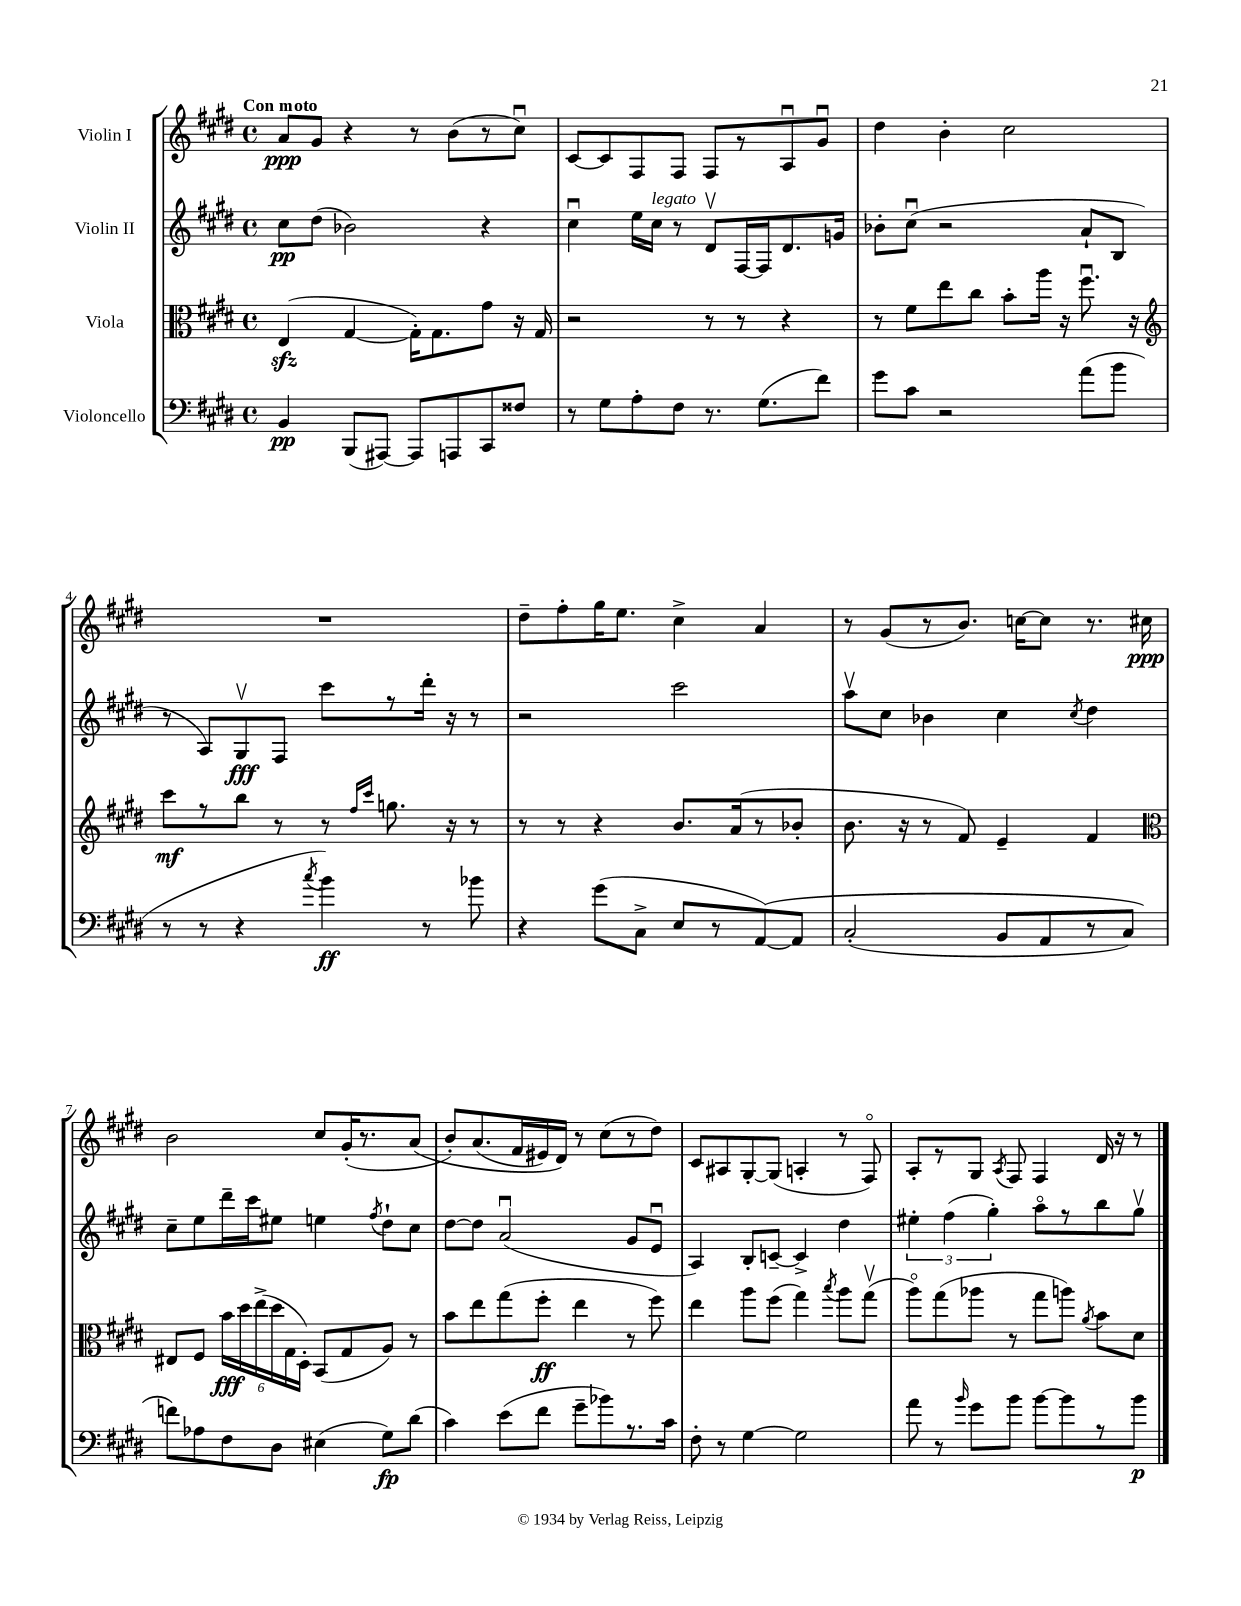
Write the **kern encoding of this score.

**kern	**kern	**kern	**kern
*staff4	*staff3	*staff2	*staff1
*clefF4	*clefC3	*clefG2	*clefG2
*k[f#c#g#d#]	*k[f#c#g#d#]	*k[f#c#g#d#]	*k[f#c#g#d#]
*M4/4	*M4/4	*M4/4	*M4/4
*met(c)	*met(c)	*met(c)	*met(c)
4BB	(4E	8cc#	8a
.	.	(8dd#	8g#
(8BBB	[4G#	2b-)	4r
[8AAA#)	.	.	.
8AAA#]	16G#'])	.	8r
.	8.G#	.	.
8AAA	.	.	(8b
8CC#	8g#	4r	8r
8F##	16r	.	8cc#u)
.	16G#	.	.
=	=	=	=
8r	2r	4cc#u	[8c#
8G#	.	.	8c#]
8A'	.	16ee	8F#
.	.	16cc#	.
8F#	.	8r	8F#
8.r	8r	8d#v	8F#
.	8r	[16F#	8r
(8.G#	.	16F#]	.
.	4r	8.d#	8Au
8f#)	.	.	8g#u
.	.	16g	.
=	=	=	=
8g#	8r	8b-'	4dd#
8c#	8f#	(8cc#u	.
2r	8ee	2r	4b'
.	8cc#	.	.
.	8b'	.	2cc#
.	16aa	.	.
.	16r	.	.
(8a	8.ff#u	8a`	.
8b	.	8B	.
.	16r	.	.
=	=	=	=
*	*clefG2	*	*
8r	8ccc#	8r	1r
8r	8r	8A)	.
4r	8bb	8G#v	.
.	8r	8F#	.
8qcc#	.	.	.
4b)	8r	8ccc#	.
.	16qqff#	.	.
.	16qqccc#	.	.
.	8.gg	8r	.
8r	.	16ddd#'	.
.	16r	16r	.
8b-	8r	8r	.
=	=	=	=
4r	8r	2r	8dd#~
.	8r	.	8ff#'
(8g#	4r	.	16gg#
.	.	.	8.ee
8C#^	.	.	.
8E	8.b	2ccc#	4cc#^
8r	.	.	.
.	(16a	.	.
&([8AA)	8r	.	4a
8AA]	8b-'	.	.
=	=	=	=
(2C#'	8.b	8aav	8r
.	.	8cc#	(8g#
.	16r	.	.
.	8r	4b-	8r
.	8f#)	.	8.b)
8BB	4e~	4cc#	.
.	.	.	[16cc
8AA	.	.	8cc]
.	.	8qcc#	.
8r	4f#	4dd#	8.r
8C#)	.	.	.
.	.	.	16cc#
=	=	=	=
*	*clefC3	*	*
8f&)	8E#	8cc#~	2b
8A-	8F#	8ee	.
8F#	24b	16ddd#~	.
.	24dd#	.	.
.	.	16ccc#	.
.	(24ee^	.	.
8D#	24dd#	8ee#	.
.	24G#	.	.
.	24D#')	.	.
(4E#	(8BB	4ee	8cc#
.	8G#	.	(16g#'
.	.	.	8.r
.	.	8qff#	.
8G#)	8A)	8dd#`	.
(8d#	8r	8cc#	&(8a
=	=	=	=
4c#)	8b	[8dd#	8b')
.	8ee	8dd#]	(8.a
(8e	(8gg#	(2au	.
.	.	.	16f#
8f#	8ff#'	.	16e#)
.	.	.	16d#&)
8g#~	4ee	.	8r
8b-)	.	.	(8cc#
8.r	8r	8g#	8r
.	8ff#)	8eu	8dd#)
16c#	.	.	.
=	=	=	=
8F#'	4ee	4A)	8c#
8r	.	.	8A#
[4G#	8aa	8B'	[8G#'
.	(8ff#	[8c~	(8G#]
2G#]	4gg#)	4c^]	4A'
.	8qbb	.	.
.	8aa	4dd#	8r
.	(8gg#v	.	8F#o)
=	=	=	=
8a	8aao)	6ee#'	8A'
8r	(8gg#	.	8r
.	.	(6ff#	.
16qqb	.	.	.
8g#	8aa-	.	8G#
.	.	6gg#')	.
.	.	.	8qA
8b	8r	.	8F#
[8b	8gg#	8aao	4F#
8b]	8aa)	8r	.
.	8qa	.	.
8r	8b	8bb	16d#
.	.	.	16r
8b	8d#	8gg#v	8r
==	==	==	==
*-	*-	*-	*-
